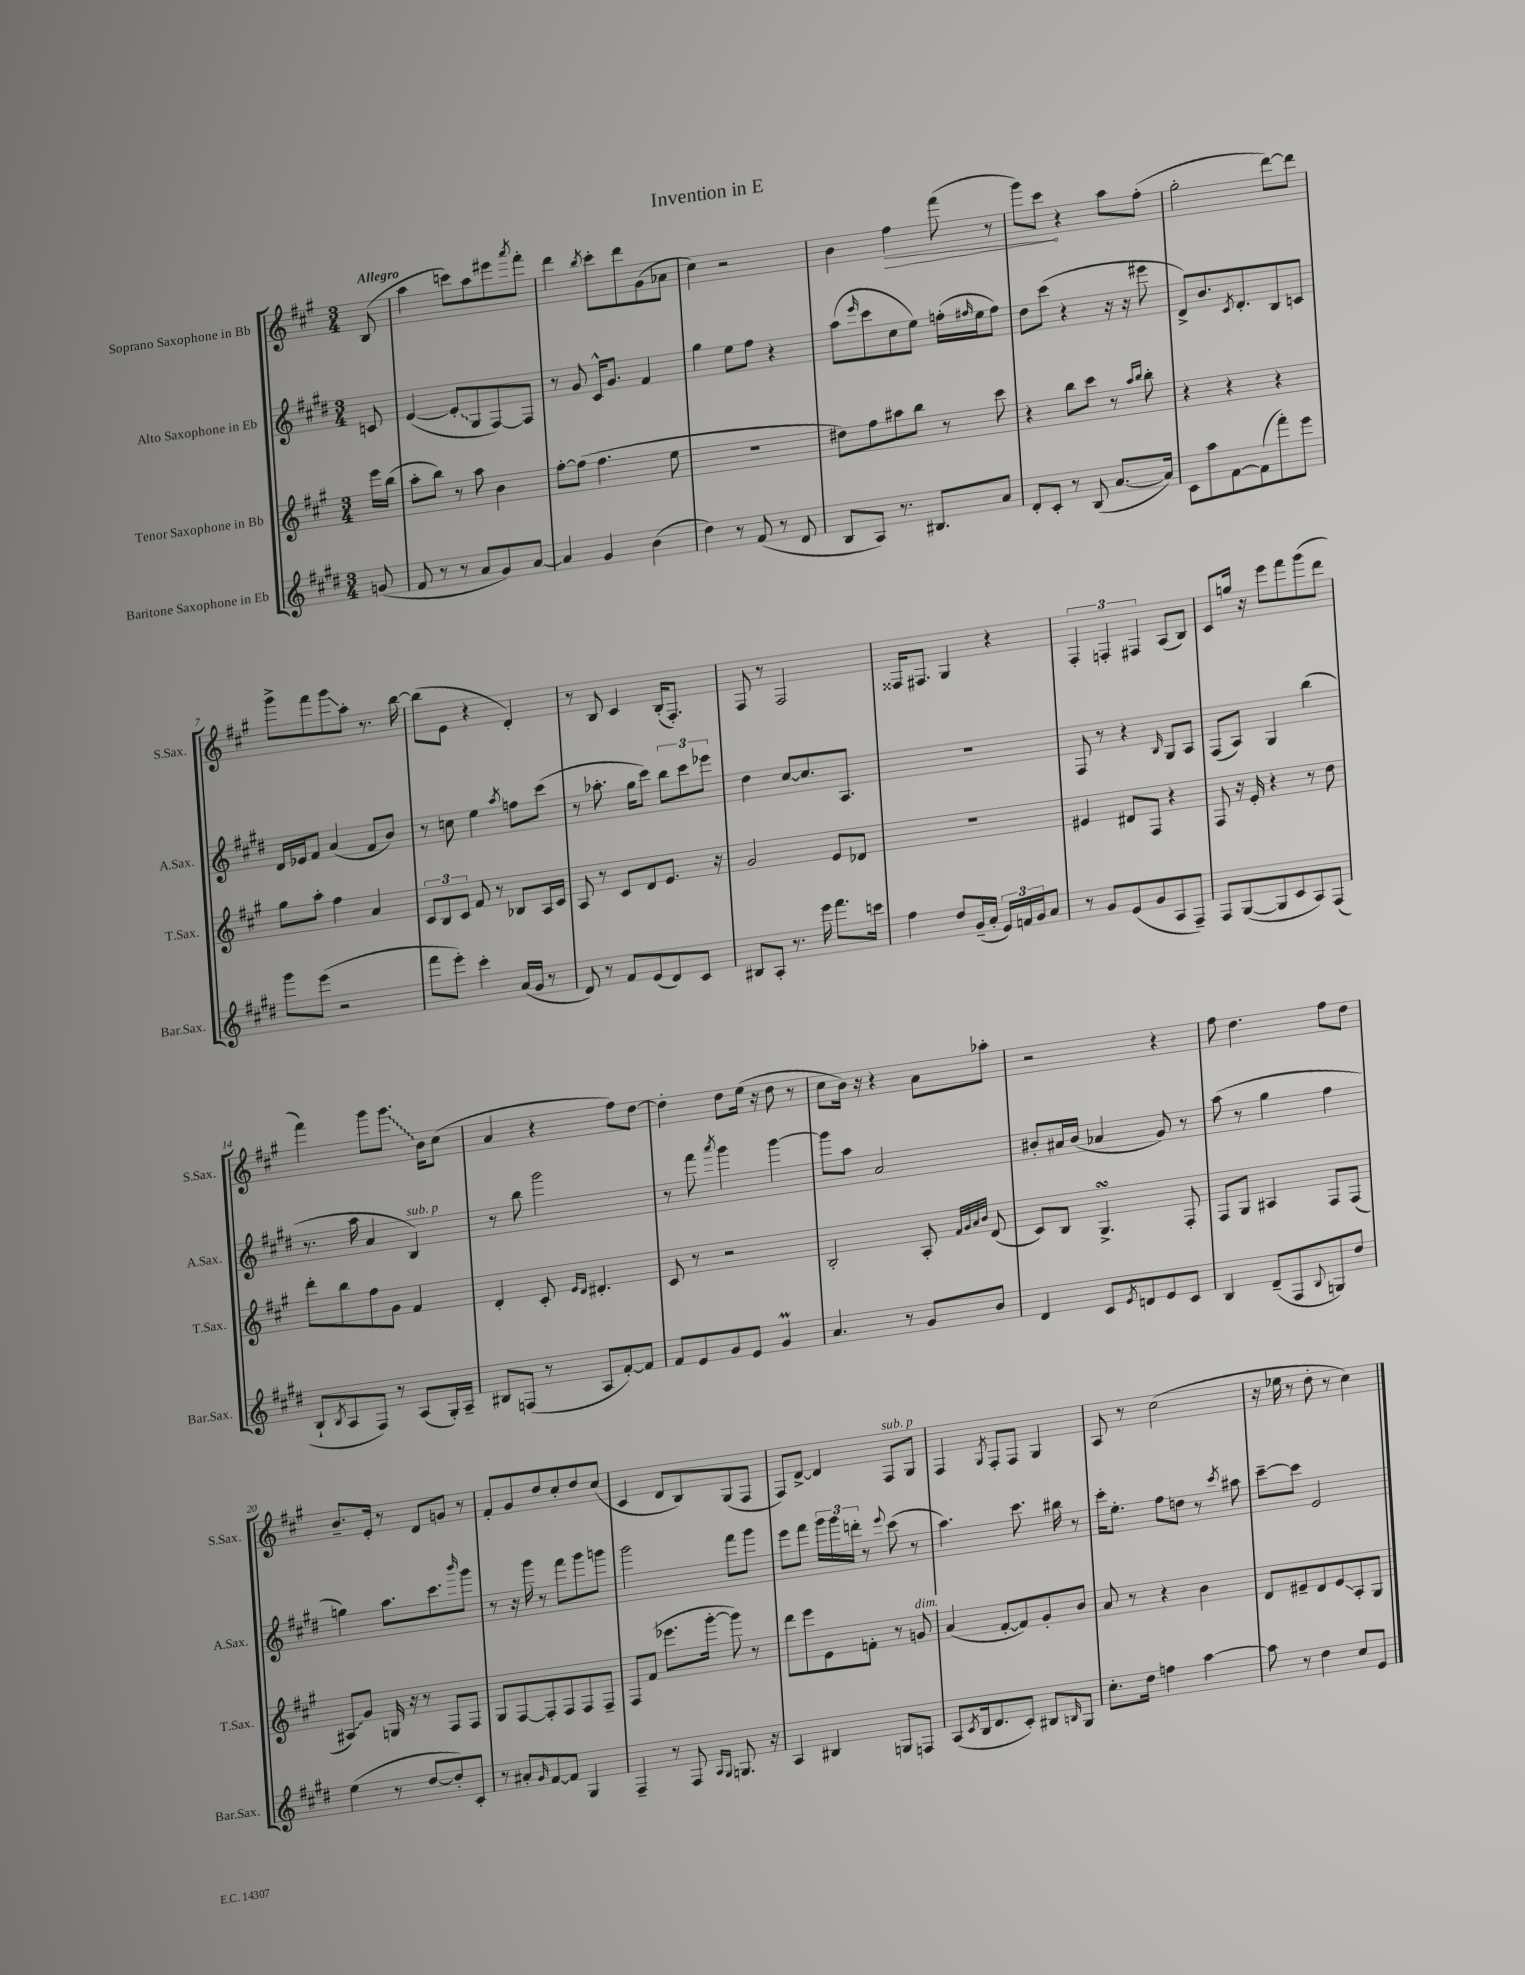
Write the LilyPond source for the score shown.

\header { title = "Invention in E" }
<<
\new StaffGroup <<
\new Staff = "s0" \with { instrumentName = "Soprano Saxophone in Bb" shortInstrumentName = "S.Sax." } {
    \clef treble \key a \major \numericTimeSignature \time 3/4 \partial 8 \tempo "Allegro"
    b8( |
    a''4 c'''8) a''8 eis'''8 \acciaccatura { a'''8 } fis'''8-. |
    d'''4 \acciaccatura { b''8 } cis'''8-. d'''8 gis'8( aes'8 |
    cis''4) r2 |
    b'4 \once \override Hairpin.circled-tip = ##t fis''4\> fis'''8( r8 |
    gis'''8) cis'''8\! r4 a''8 fis''8-.( |
    gis''2-. d'''8~) d'''8 |
    gis'''8-> fis'''8 gis'''8\glissando a''8-. r8. b''16~ |
    b''8( e'8 r4 d'4-.) |
    r8 b8 cis'4 b16-.( fis8.-.) |
    fis8 r8 fis2 |
    fisis16 fis8. gis4 r4 |
    \tuplet 3/2 { fis4-. f4-. fis4 } a8( b8) |
    cis'8 g''16 r16 e'''8 fis'''8 gis'''8( d'''8 |
    fis'''4) gis'''8 \once \override Glissando.style = #'zigzag gis'''8.\glissando b'16 cis''8( |
    a'4 r4 fis''8) d''8~ |
    d''4-. d''8 e''16( r16 d''8 r8 |
    cis''8 b'16) r16 r4 a'8 aes''8-. |
    r2 r4 |
    fis''8 d''4. fis''8 d''8 |
    b'8.-- e'16-. r8 d'8 g'8 r8 |
    fis'8-. gis'8 d''8 cis''8-. d''8 cis''8( |
    cis'4 d'8 b8) gis8( fis8 |
    fis8) d'8~-> d'4 fis8^\markup { \italic "sub. p" } gis8 |
    fis4 \acciaccatura { gis8 } fis8-. fis8 gis4 |
    a8 r8 cis''2( |
    r16 ees''16 r8 d''8-. r8 cis''4) \bar "|." |
}
\new Staff = "s1" \with { instrumentName = "Alto Saxophone in Eb" shortInstrumentName = "A.Sax." } {
    \clef treble \key e \major \numericTimeSignature \time 3/4 \partial 8
    c'8 |
    e'4~( \once \override Glissando.style = #'zigzag e'8-.\glissando gis8 fis8~) fis8 |
    r8 gis'8 cis'16-^ gis'8. fis'4 |
    gis''4 e''8 fis''8 r4 |
    a''8( \grace { e'''16 } cis'''8 cis''8 e''8) f''16-.( \grace { fis''16 } e''16 fis''8) |
    dis''8 cis'''8( r4 r16 r16 eis'''8 |
    dis'8->) b'8. \acciaccatura { cis'8 } dis'8.-. b8 c'8 |
    dis'16 ees'16 fis'8 a'4( fis'8 b'8) |
    r8 c''8 e''4 \acciaccatura { a''8 } f''8 cis'''8( |
    r8 aes''8.-. gis''16 cis'''8) \tuplet 3/2 { b''8 cis'''8 ees'''8 } |
    dis''4 cis''8~ cis''8. a8. |
    R2. |
    fis8 r8 r4 \grace { b16 } gis8 a8 |
    fis8( a8) gis4 b''4( |
    r8. a''16 a'4 b4^\markup { \italic "sub. p" }) |
    r8 b''8 gis'''2 |
    r8 fis'''8 \acciaccatura { a'''8 } gis'''4 gis'''4~ |
    gis'''8 a''8 a'2 |
    bis'8-. ais'16 bis'16( aes'4 gis'8) r8 |
    a''8( r8 gis''4 fis''4 |
    g''4) a''8. cis'''8. \grace { b'''16 } gis'''8 |
    r8 r16 gis'''16 r8 fis'''8 gis'''8 g'''8 |
    gis'''2 fis'''8 gis'''8 |
    e'''8 fis'''8 \tuplet 3/2 { gis'''16 gis'''16 d'''16-. } r8 \appoggiatura { e'''8 } cis'''8( r8 |
    a''4.) cis'''8. bis''16 r8 |
    cis'''16-. e''8.-. fis''8 d''8 r8 \acciaccatura { cis'''8 } ais''8 |
    cis'''8~-- cis'''8 e'2 \bar "|." |
}
\new Staff = "s2" \with { instrumentName = "Tenor Saxophone in Bb" shortInstrumentName = "T.Sax." } {
    \clef treble \key a \major \numericTimeSignature \time 3/4 \partial 8
    e'''16 b''16( |
    a''8-. b''8) r8 a''8 b'4 |
    fis''8~-. fis''8( fis''4. e''8 |
    R2. |
    dis''8) fis''8 ais''8 b''8 r8 cis'''8 |
    r4 b''8 cis'''8 r8 \grace { a''16 b''16 } b''8-. |
    r4 r4 r4 |
    gis''8 a''8-. fis''4 a'4 |
    \tuplet 3/2 { cis'8 b8 cis'8 } fis'8 r8 bes8 a16 cis'16 |
    a8 r8 cis'8 d'8 e'8. r16 |
    gis'2 e'8 des'8 |
    R2. |
    eis'4 dis'8 fis8 r4 |
    fis8 r16 e'16-. r4 r8 d''8 |
    d'''8-. b''8 fis''8 gis'8 fis'4 |
    d'4-. cis'8-. \grace { e'16 d'16 } dis'4.-. |
    cis'8 r8 r2 |
    b2-. a8-. \grace { fis'32 gis'32 a'32 b'32 } d'8( |
    cis'8) b8 gis4.->\turn fis8-. |
    fis8 gis8 ais4 fis8 fis8( |
    \once \override Glissando.style = #'zigzag ais8\glissando) gis'8 g16 r16 r8 fis8 fis8 |
    gis8 fis8~ fis8-. fis8 fis8 fis8-- |
    fis8 fis'8( ees'''8. gis'''16~-. gis'''8) r8 |
    d'''8 e'''8 e'8 f'8-. r8 g'8^\markup { \italic "dim." } |
    a'4( fis'8~-. fis'8) gis'8-. b'8 |
    a'8 r8 r4 b'4 |
    d'8 eis'8-- d'8 eis'8\glissando a8-. gis8 \bar "|." |
}
\new Staff = "s3" \with { instrumentName = "Baritone Saxophone in Eb" shortInstrumentName = "Bar.Sax." } {
    \clef treble \key e \major \numericTimeSignature \time 3/4 \partial 8
    g'8( |
    fis'8 r8 r8 a'8 gis'8) a'8~ |
    a'4 gis'4 b'4( |
    dis''4) r8 fis'8( r8 dis'8 |
    b8 a8) r8. bis8. a'8 |
    dis'8-. cis'8-. r8 b8( a'8.~ a'16) |
    cis'8 a''8 fis'8~ fis'8( fis'''8-.) e'''8 |
    gis'''8 e'''8( r2 |
    fis'''8 e'''8-.) cis'''4-. a'16( gis'16 r8 |
    dis'8) r8 fis'8 e'8( dis'8) cis'8 |
    bis8 a8-. r8. e'''16 fis'''8. c'''16 |
    fis''4 dis''8 gis'16--( a'16-. \tuplet 3/2 { e'16) f'16 gis'16 } a'8 |
    r8 gis'8 e'8( gis'8 a8 fis8--) |
    fis8 gis8~( gis8 cis'8 a8) fis8( |
    b8-! \acciaccatura { b8 } a8 fis8) r8 a8( gis16-.) a16-- |
    bis8 f8( r8 a8 fis'8~-.) fis'8 |
    fis'8 e'8 gis'8 e'8 gis'4\prall |
    a'4. r8 gis'8 b'8 |
    dis'4 cis'8 \acciaccatura { e'8 } d'8 e'8 cis'8 |
    b4 dis'8--( fis8 \appoggiatura { b8 } g8) dis''8 |
    e''4( r8 dis''8~ dis''8-.) cis'8-. |
    r8 ais'8-. \grace { gis'16 } fis'8~ fis'8 gis4 |
    fis4-- r8 fis8 \grace { a16 gis16 } g8. r16 |
    a4 bis4 g8 f8 |
    a8( \acciaccatura { cis'8 } b16 dis'8. cis'8-.) bis8 \grace { b16 } gis8 |
    cis''8.-. dis''16 f''4 a''4~ |
    a''8 r8 dis''4 cis''8 e'8 \bar "|." |
}
>>
>>
